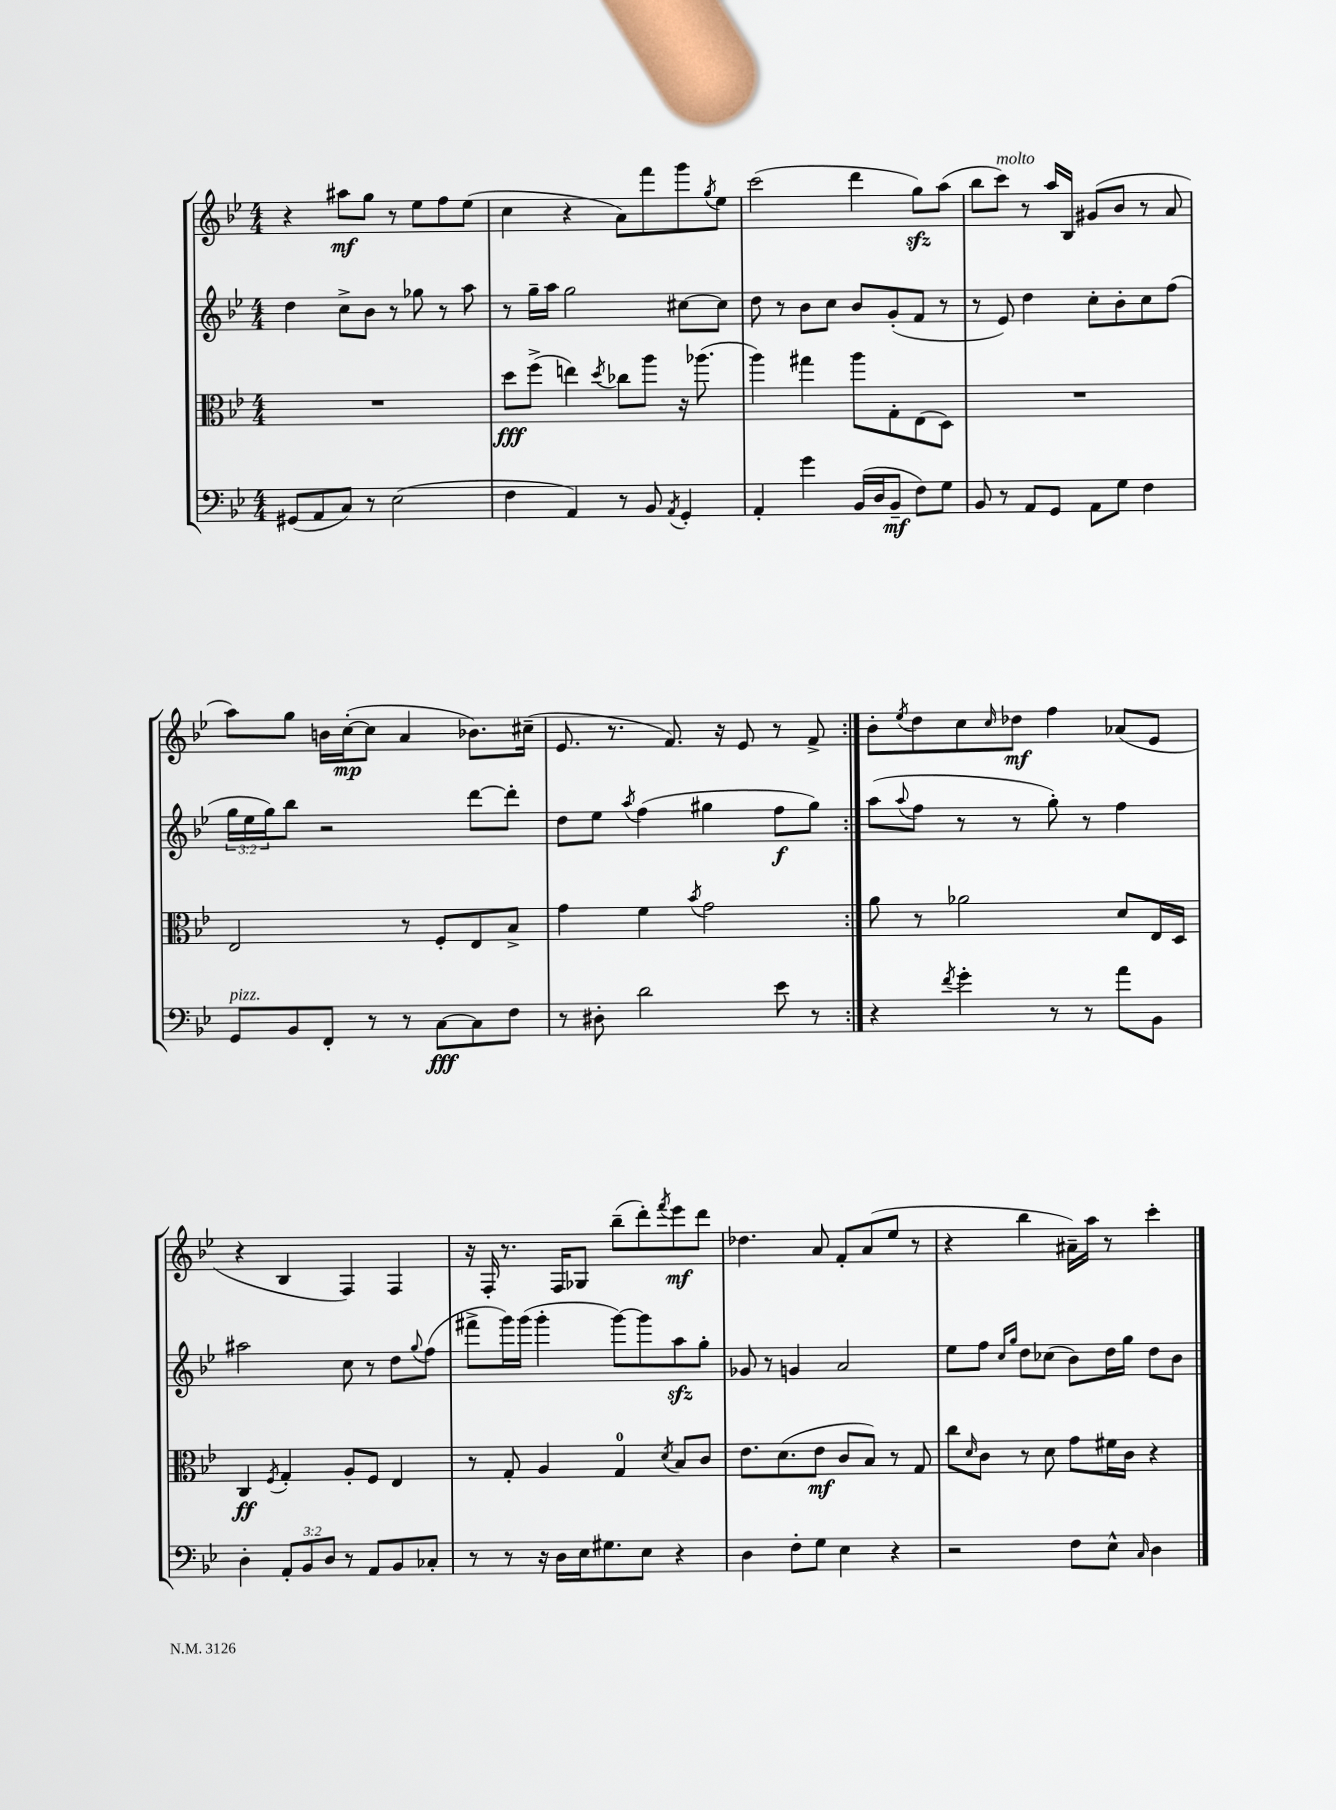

**kern	**kern	**kern	**kern
*staff4	*staff3	*staff2	*staff1
*clefF4	*clefC3	*clefG2	*clefG2
*k[b-e-]	*k[b-e-]	*k[b-e-]	*k[b-e-]
*M4/4	*M4/4	*M4/4	*M4/4
(8GG#	1r	4dd	4r
8AA	.	.	.
8C)	.	8cc^	8aa#
8r	.	8b-	8gg
(2E-	.	8r	8r
.	.	8gg-	8ee-
.	.	8r	8ff
.	.	8aa	(8ee-
=	=	=	=
4F	8dd	8r	4cc
.	(8ff^	16gg~	.
.	.	16aa	.
4AA)	4ee)	2gg	4r
.	8qdd	.	.
8r	8cc-	.	8a)
8BB-	8aa	.	8fff
8qAA	.	.	.
4GG'	16r	[8cc#	8ggg
.	(8.aa-	.	.
.	.	.	8qgg
.	.	8cc#]	8ee-
=	=	=	=
4AA'	4aa)	8dd	(2ccc
.	.	8r	.
4g	4gg#	8b-	.
.	.	8cc	.
(16BB-	8aa	8b-	4ddd
16D	.	.	.
8BB-~	8G'	(8g'	.
8F)	(8E-	8f	8gg)
8G	8D)	8r	(8aa
=	=	=	=
8BB-	1r	8r	8bb-
8r	.	8e-)	8ccc)
8AA	.	4dd	8r
8GG	.	.	16aa
.	.	.	16B-
8AA	.	8cc'	(8g#
8G	.	8b-'	8b-
4F	.	8cc	8r
.	.	(8ff	8a
=	=	=	=
8GG	2E-	24gg	8aa)
.	.	24ee-	.
.	.	24gg)	.
8BB-	.	8bb-	8gg
8FF'	.	2r	16b
.	.	.	([16cc'
8r	.	.	8cc]
8r	8r	.	4a
[8C	8F'	.	.
8C]	8E-	[8ddd	8.b-)
8F	8B-^	8ddd']	.
.	.	.	(16cc#~
=	=	=	=
8r	4g	8dd	8.e-
8D#'	.	8ee-	.
.	.	.	8.r
.	.	8qaa	.
2d	4f	(4ff	.
.	.	.	8.f)
.	8qb-	.	.
.	2g	4gg#	.
.	.	.	16r
.	.	.	8e-
8e-	.	8ff	8r
8r	.	8gg#)	8f^
=:|!	=:|!	=:|!	=:|!
4r	8a	(8aa	8b-'
.	.	8qqaa	8qee-
.	8r	8ff	8dd
8qf	.	.	.
4g'	2a-	8r	8cc
.	.	.	16qqcc
.	.	8r	8dd-
8r	.	8gg')	4ff
8r	.	8r	.
8a	8d	4ff	(8a-
8BB-	16E-	.	8e-
.	16D	.	.
=	=	=	=
4D'	4C	2aa#	4r
.	8qF	.	.
12AA'	4G'	.	4B-
12BB-	.	.	.
12D	.	.	.
8r	8A'	8cc	4F)
8AA	8F	8r	.
8BB-	4E-	8dd	4F
.	.	8qqgg	.
8C-'	.	(8ff	.
=	=	=	=
8r	8r	8fff#^	16r
.	.	.	16F'
8r	8G'	16ggg)	8.r
.	.	(16ggg	.
16r	4A	4ggg'	.
16D	.	.	16F
16E-	.	.	8G-
8.G#	.	.	.
.	4G	[8ggg)	(8bb-~
8E-	.	8ggg]	8ddd')
.	8qd	.	8qfff
4r	8B-	8aa	8eee-
.	8c	8gg'	8ddd
=	=	=	=
4D	8.e-	8g-	4.dd-
.	.	8r	.
.	(8.d	.	.
8F'	.	4g	.
8G	8e-	.	8a
4E-	8c	2a	8f'
.	8B-)	.	(8a
4r	8r	.	8ee-
.	8G	.	8r
=	=	=	=
2r	8cc	8ee-	4r
.	16qqd	.	.
.	8c	8ff	.
.	.	16qqcc	.
.	.	16qqgg	.
.	8r	8dd	4bb-
.	8d	(8cc-	.
8F	8g	8b-)	16a#~)
.	.	.	16aa
8E-^^	16f#	16dd	8r
.	16c	16gg	.
16qqC	.	.	.
4D	4r	8dd	4ccc'
.	.	8b-	.
==	==	==	==
*-	*-	*-	*-
